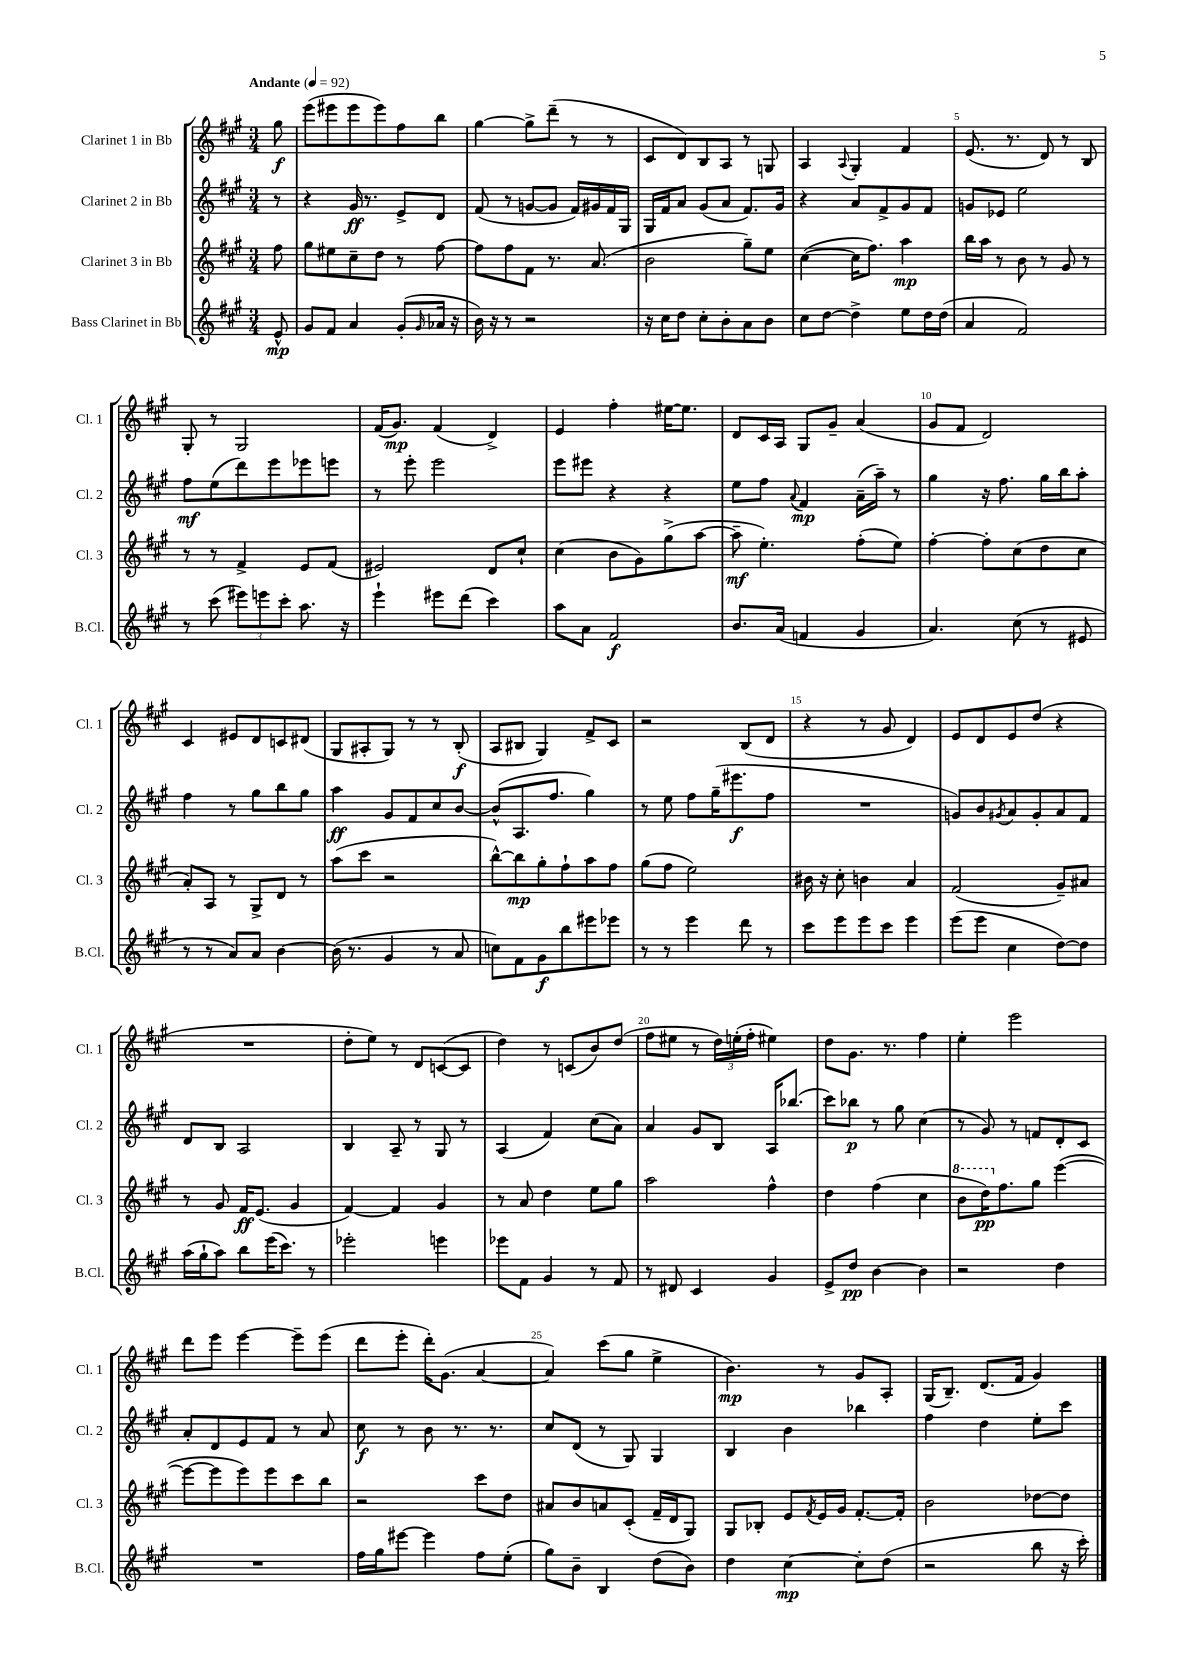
<<
\new StaffGroup <<
\new Staff = "s0" \with { instrumentName = "Clarinet 1 in Bb" shortInstrumentName = "Cl. 1" } {
    \clef treble \key a \major \numericTimeSignature \time 3/4 \partial 8 \tempo "Andante" 4 = 92
    gis''8\f |
    e'''8( eis'''8 eis'''8 eis'''8) fis''8 b''8 |
    gis''4~ gis''8-> d'''8--( r8 r8 |
    cis'8 d'8) b8 a8 r8 g8 |
    a4 \appoggiatura { a8 } gis4-. fis'4 |
    e'8.( r8. d'8) r8 b8 |
    gis8-. r8 gis2 |
    fis'16( gis'8.\mp) fis'4( d'4->) |
    e'4 fis''4-. eis''16~ eis''8. |
    d'8 cis'16 a16 gis8 gis'8-- a'4( |
    gis'8 fis'8 d'2) |
    cis'4 eis'8 d'8 c'8 dis'8( |
    gis8 ais8-. gis8) r8 r8 b8-.\f( |
    a8 bis8 gis4) fis'8-> cis'8 |
    r2 b8( d'8 |
    r4 r8 gis'8 d'4) |
    e'8 d'8 e'8 d''8( r4 |
    R2. |
    d''8-. e''8) r8 d'8 c'8~( c'8 |
    d''4) r8 c'8( b'8) d''8( |
    fis''8 eis''8 r8 \tuplet 3/2 { d''16) e''16-.( fis''16-. } eis''4) |
    d''8 gis'8. r8. fis''4 |
    e''4-. e'''2 |
    d'''8 e'''8 e'''4~ e'''8-- e'''8( |
    d'''8 e'''8-. d'''16-.) gis'8.( a'4~ |
    a'4) cis'''8( gis''8 e''4-> |
    b'4.\mp) r8 gis'8 a8-. |
    gis16( b8.--) d'8.( fis'16 gis'4) \bar "|." |
}
\new Staff = "s1" \with { instrumentName = "Clarinet 2 in Bb" shortInstrumentName = "Cl. 2" } {
    \clef treble \key a \major \numericTimeSignature \time 3/4 \partial 8
    r8 |
    r4 gis'16\ff r8. e'8-> d'8 |
    fis'8( r8 g'8~ g'8 fis'16) gis'16 fis'16 gis16 |
    gis16 fis'16 a'8 gis'8( a'8 fis'8.) gis'16 |
    r4 a'8 fis'8-> gis'8 fis'8 |
    g'8 ees'8 e''2 |
    fis''8\mf e''8( d'''8) e'''8 ees'''8 e'''8 |
    r8 e'''8-. e'''2 |
    e'''8 eis'''8 r4 r4 |
    e''8 fis''8 \appoggiatura { a'8 } fis'4\mp a'16--( a''16--) r8 |
    gis''4 r16 fis''8. gis''16 b''16 a''8-. |
    fis''4 r8 gis''8 b''8 gis''8 |
    a''4\ff gis'8 fis'8 cis''8 b'8~ |
    b'8-^( a8. fis''8. gis''4) |
    r8 e''8 fis''8 gis''16--( eis'''8.\f fis''8 |
    R2. |
    g'8) b'8 \acciaccatura { gis'8 } a'8 gis'8-. a'8 fis'8 |
    d'8 b8 a2 |
    b4 a8-- r8 gis8 r8 |
    a4( fis'4) cis''8( a'8) |
    a'4 gis'8 b8 a16 bes''8.( |
    cis'''8) bes''8\p r8 gis''8 cis''4( |
    r8 gis'8) r8 f'8 d'8-. cis'8 |
    a'8-. d'8 e'8 fis'8 r8 a'8 |
    cis''8\f r8 b'8 r8. r8. |
    cis''8 d'8( r8 gis8) gis4 |
    b4 b'4 bes''4 |
    fis''4 d''4 e''8-. cis'''8 \bar "|." |
}
\new Staff = "s2" \with { instrumentName = "Clarinet 3 in Bb" shortInstrumentName = "Cl. 3" } {
    \clef treble \key a \major \numericTimeSignature \time 3/4 \partial 8
    fis''8 |
    gis''8 eis''8 cis''8-- d''8 r8 fis''8~ |
    fis''8 fis''8 fis'8 r8. a'8.( |
    b'2 gis''8--) e''8 |
    cis''4~( cis''16 fis''8.) a''4\mp |
    b''16 a''16 r8 b'8 r8 gis'8 r8 |
    r8 r8 fis'4-> e'8 fis'8( |
    eis'2) d'8 cis''8-! |
    cis''4( b'8 gis'8) gis''8->( a''8~ |
    a''8--\mf e''4.-.) fis''8-.( e''8) |
    fis''4~-. fis''8-. cis''8( d''8 cis''8 |
    a'8-.) a8 r8 gis8-> d'8 r8 |
    a''8( cis'''8 r2 |
    b''8~-^) b''8\mp gis''8-. fis''8-! a''8 fis''8 |
    gis''8( fis''8 e''2) |
    bis'16 r16 cis''8-. b'4 a'4 |
    fis'2( gis'8--) ais'8 |
    r8 gis'8 fis'16\ff e'8.( gis'4 |
    fis'4~) fis'4 gis'4 |
    r8 a'8 d''4 e''8 gis''8 |
    a''2 fis''4-^ |
    d''4 fis''4( cis''4 |
    \ottava #1 b''8 d'''16\pp) \ottava #0 fis''8. gis''8 e'''4~( |
    e'''8~ e'''8 e'''8) e'''8 cis'''8 b''8 |
    r2 cis'''8 d''8 |
    ais'8 b'8 a'8 cis'8-.( fis'16-- d'16 gis8) |
    gis8 bes8-. e'8 \acciaccatura { fis'8 } e'16 gis'16 fis'8.~-. fis'16-. |
    b'2 des''8~ des''8 \bar "|." |
}
\new Staff = "s3" \with { instrumentName = "Bass Clarinet in Bb" shortInstrumentName = "B.Cl." } {
    \clef treble \key a \major \numericTimeSignature \time 3/4 \partial 8
    e'8-^\mp |
    gis'8 fis'8 a'4 gis'8-.( \grace { gis'16 } aes'16 r16 |
    b'16) r16 r8 r2 |
    r16 cis''16 d''8 cis''8-. b'8-. a'8 b'8 |
    cis''8 d''8~ d''4-> e''8 d''16 d''16( |
    a'4 fis'2) |
    r8 cis'''8( \tuplet 3/2 { eis'''8) e'''8 cis'''8-. } a''8. r16 |
    e'''4-! eis'''8 d'''8( cis'''4) |
    a''8 a'8 fis'2\f |
    b'8. a'16( f'4 gis'4 |
    a'4.) cis''8( r8 eis'8 |
    r8 r8 a'8) a'8 b'4~ |
    b'16( r8. gis'4 r8 a'8 |
    c''8) fis'8 gis'8\f b''8 eis'''8 ees'''8 |
    r8 r8 e'''4 d'''8 r8 |
    cis'''8 e'''8 e'''8 cis'''8 e'''4 |
    e'''8( e'''8 cis''4 d''8~) d''8 |
    a''16( gis''16-! a''8) b''8 e'''16( cis'''8.) r8 |
    ees'''2-. e'''4 |
    ees'''8 fis'8 gis'4 r8 fis'8 |
    r8 dis'8 cis'4 gis'4 |
    e'8-> d''8\pp b'4~ b'4 |
    r2 d''4 |
    R2. |
    fis''16 gis''16 eis'''8~ eis'''4 fis''8 e''8-.( |
    gis''8) b'8-- b4 d''8( b'8) |
    d''4 cis''4~\mp cis''8-. d''8( |
    r2 b''8 r16 cis'''16-.) \bar "|." |
}
>>
>>
\layout { \context { \Score \override BarNumber.break-visibility = ##(#f #t #t) barNumberVisibility = #(every-nth-bar-number-visible 5) } }
